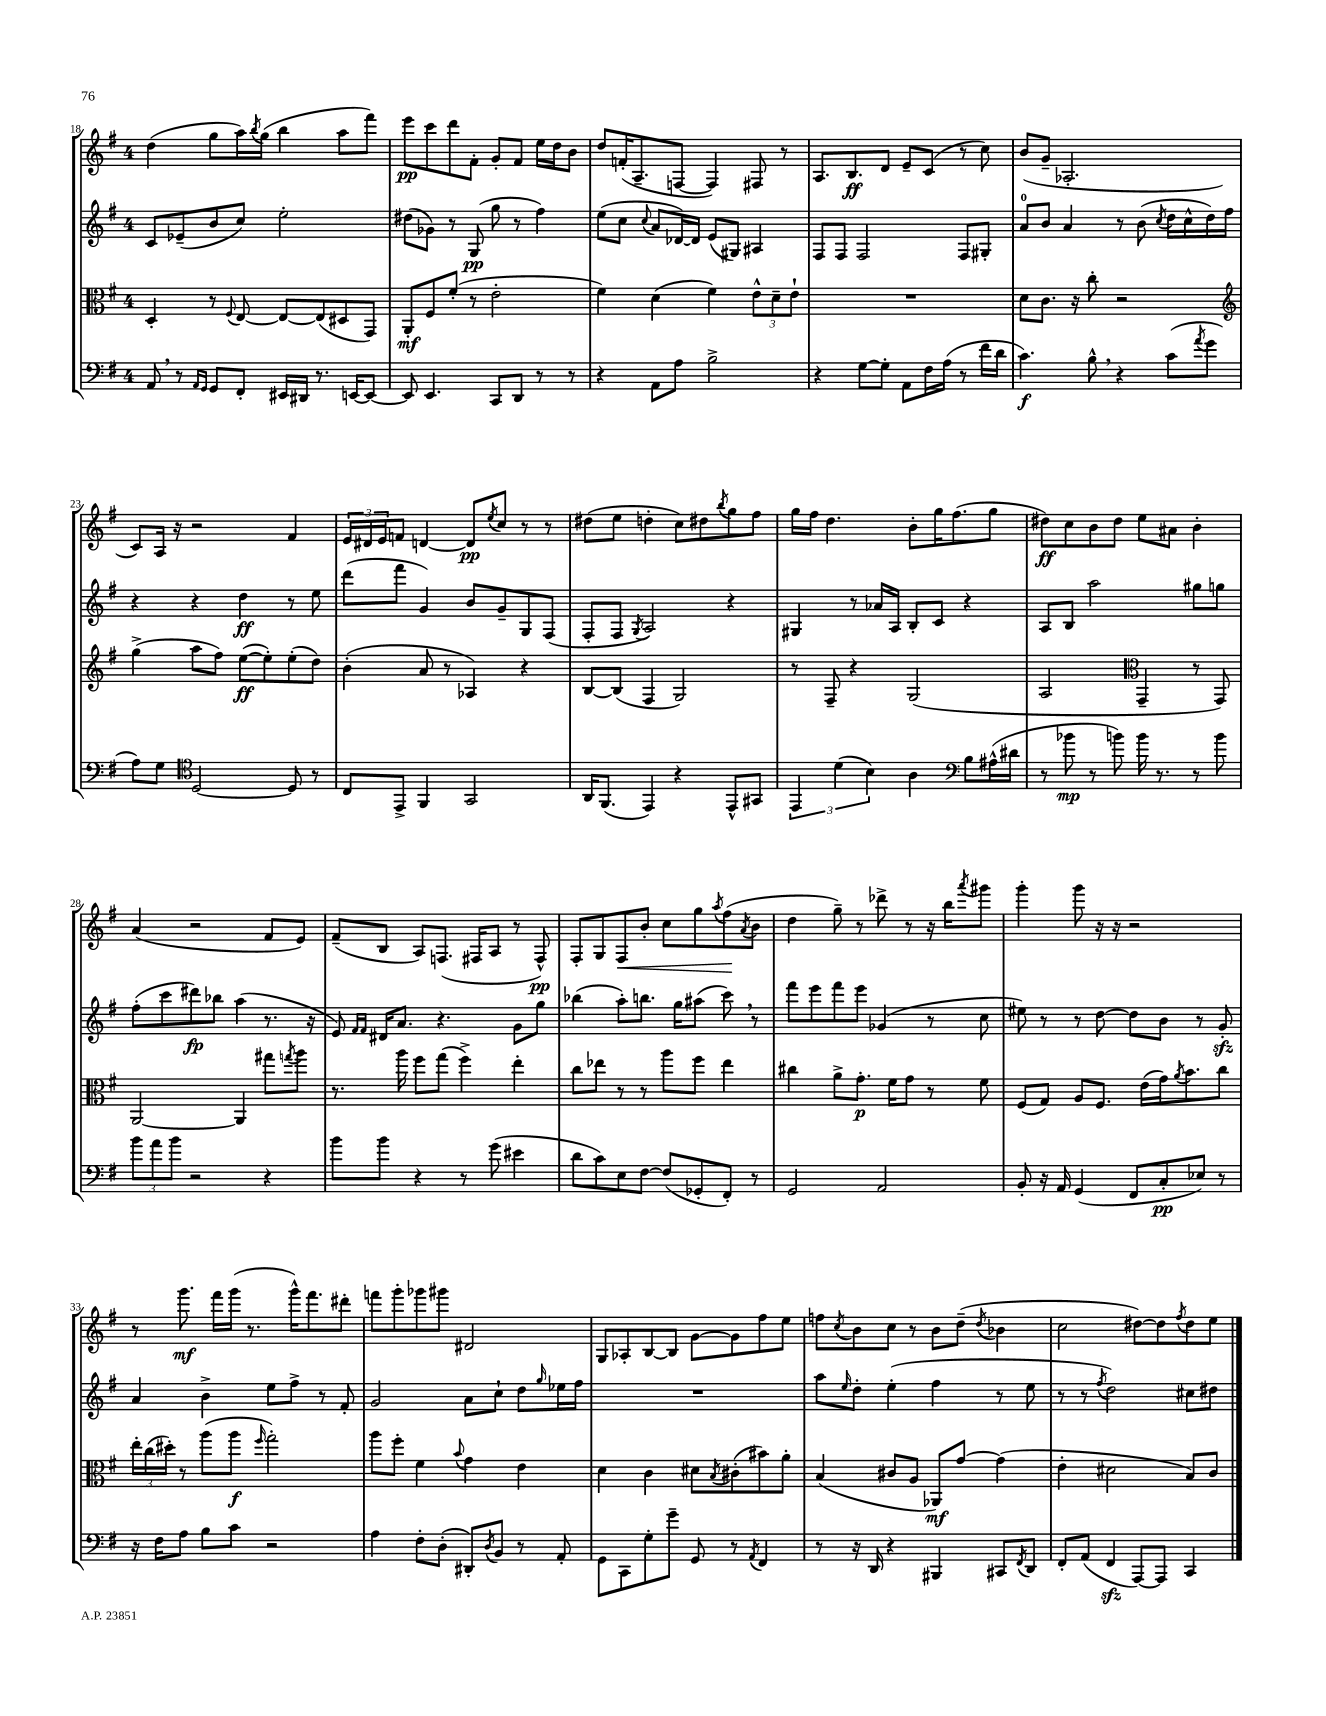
<<
\new StaffGroup <<
\new Staff = "s0" {
    \clef treble \key g \major \once \override Staff.TimeSignature.style = #'single-digit \time 4/4
    d''4( g''8 a''16) \acciaccatura { b''8 } g''16( b''4 a''8 fis'''8) |
    e'''8\pp c'''8 d'''8 fis'8-. g'8-. fis'8 e''16 d''16 b'8 |
    d''8 f'16-.( a8.-- f8~ f4) fis8 r8 |
    a8. b8.\ff d'8 e'8-- c'8( r8 c''8) |
    b'8( g'8-- aes2.-. |
    c'8) a16 r16 r2 fis'4 |
    \tuplet 3/2 { e'16 dis'16 e'16 } f'8 d'4~ d'8\pp \acciaccatura { e''8 } c''8 r8 r8 |
    dis''8( e''8 d''4-. c''8) dis''8 \acciaccatura { b''8 } g''8 fis''8 |
    g''16 fis''16 d''4. b'8-. g''16 fis''8.( g''8 |
    dis''8\ff) c''8 b'8 dis''8 e''8 ais'8 b'4-. |
    a'4( r2 fis'8 e'8) |
    fis'8--( b8 a8) f8.( fis16 a8 r8 fis8-^\pp) |
    fis8-. g8 fis8\< b'8-. c''8 g''8 \acciaccatura { a''8 } fis''8\!( \acciaccatura { a'8 } b'8 |
    d''4 g''8--) r8 des'''8-> r8 r16 b''16 \acciaccatura { a'''8 } gis'''8 |
    g'''4-. g'''8 r16 r16 r2 |
    r8 g'''8.\mf fis'''16 g'''16( r8. g'''16-^) fis'''8. dis'''8-. |
    f'''8 g'''8-. ges'''8 gis'''8 dis'2 |
    g8 aes8-. b8~ b8 g'8~ g'8 fis''8 e''8 |
    f''8 \acciaccatura { c''8 } b'8 c''8 r8 b'8 d''8--( \acciaccatura { d''8 } bes'4 |
    c''2 dis''8~) dis''8 \acciaccatura { fis''8 } dis''8 e''8 \bar "|." |
}
\new Staff = "s1" {
    \clef treble \key g \major \once \override Staff.TimeSignature.style = #'single-digit \time 4/4
    c'8 ees'8--( b'8 c''8) e''2-. |
    dis''8( ges'8) r8 g8\pp( g''8 r8 fis''4) |
    e''8( c''8 \appoggiatura { c''8 } a'8 des'16~) des'16 e'8( gis8) ais4 |
    fis8 fis8 fis2 fis8 gis8-. |
    a'8-0 b'8 a'4 r8 b'8( \acciaccatura { c''8 } d''16 c''16-^ d''16) fis''16 |
    r4 r4 d''4\ff r8 e''8 |
    d'''8( fis'''8 g'4) b'8 g'8-- g8 fis8( |
    fis8-. fis8 \acciaccatura { g8 } a2) r4 |
    gis4 r8 aes'16 a16 b8-. c'8 r4 |
    a8 b8 a''2 gis''8 g''8 |
    fis''8-.( c'''8 dis'''8\fp) bes''8 a''4( r8. r16 |
    e'8) \grace { fis'16 fis'16 } dis'16 a'8. r4. g'8 g''8 |
    bes''4( a''8-.) b''8. g''16 ais''8( c'''8) \breathe r8 |
    fis'''8 e'''8 fis'''8 e'''8 ges'4( r8 c''8 |
    eis''8) r8 r8 d''8~ d''8 b'8 r8 g'8-.\sfz |
    a'4 b'4-> e''8 fis''8-> r8 fis'8-. |
    g'2 a'8 c''8-! d''8 \grace { g''16 } ees''16 fis''16 |
    R1 |
    a''8 \grace { e''16 } d''8-. e''4-.( fis''4 r8 e''8 |
    r8 r8 \acciaccatura { fis''8 } d''2) cis''8 dis''8 \bar "|." |
}
\new Staff = "s2" {
    \clef alto \key g \major \once \override Staff.TimeSignature.style = #'single-digit \time 4/4
    d4-. r8 \appoggiatura { fis8 } e8~ e8~ e8( dis8 g,8) |
    a,8-.\mf fis8 fis'8-.( r8 e'2-. |
    fis'4) d'4( fis'4) \tuplet 3/2 { e'8-^ d'8-- e'8-! } |
    R1 |
    d'8 c'8. r16 c''8-. r2 |
    \clef treble g''4->( a''8 fis''8) e''8~\ff( e''8-.) e''8-.( d''8) |
    b'4-.( a'8 r8 aes4) r4 |
    b8~ b8( fis4 g2) |
    r8 fis8-- r4 g2( |
    a2 \clef alto g,4-- r8 g,8) |
    a,2~ a,4 gis''8 \acciaccatura { g''8 } a''8 |
    r8. a''16 fis''8 g''8( fis''4->) e''4-. |
    c''8 ees''8 r8 r8 a''8 fis''8 ees''4 |
    cis''4 a'8-> g'8.-.\p fis'16 g'8 r8 fis'8 |
    fis8( g8) a8 fis8. e'16( g'16) \acciaccatura { a'8 } b'8. c''8 |
    \tuplet 3/2 { e''16-. c''16( dis''16-.) } r8 a''8( a''8\f \grace { fis''16 } g''2-.) |
    a''8 fis''8-. fis'4 \appoggiatura { b'8 } g'4 e'4 |
    d'4 c'4 dis'8 \acciaccatura { b8 } cis'8-.( bis'8) a'8-. |
    b4( cis'8 a8 aes,8\mf) g'8~ g'4( |
    e'4-. dis'2 b8) c'8 \bar "|." |
}
\new Staff = "s3" {
    \clef bass \key g \major \once \override Staff.TimeSignature.style = #'single-digit \time 4/4
    a,8 \breathe r8 \grace { a,16 g,16 } g,8 fis,8-. eis,16 dis,16 r8. e,16~ e,8~ |
    e,8 e,4. c,8 d,8 r8 r8 |
    r4 a,8 a8 b2-> |
    r4 g8~ g8-. a,8 fis16 a16( r8 fis'16 d'16 |
    c'4.\f) b8-^ \breathe r4 c'8( \acciaccatura { a'8 } g'8 |
    a8) g8 \clef tenor d2~ d8 r8 |
    c8 e,8-> fis,4 g,2 |
    a,16 fis,8.( e,4) r4 e,8-^ gis,8 |
    \tuplet 3/2 { e,4 d'4( b4) } a4 \clef bass b8 ais16-^( dis'16 |
    r8 bes'8\mp r8 b'8) b'16 r8. r8 b'8 |
    \tuplet 3/2 { b'8 a'8 b'8 } r2 r4 |
    b'8 b'8 r4 r8 g'8( eis'4 |
    d'8 c'8) e8 fis8~ fis8( ges,8-. fis,8-.) r8 |
    g,2 a,2 |
    b,8-. r16 a,16 g,4( fis,8 c8-.\pp ees8) r8 |
    r16 fis16 a8 b8 c'8 r2 |
    a4 fis8-. d8-.( dis,8-.) \acciaccatura { d8 } b,8 r8 a,8-. |
    g,8 c,8 g8-. g'8-- g,8 r8 \acciaccatura { a,8 } fis,4 |
    r8 r16 d,16 r4 bis,,4 cis,8 \acciaccatura { fis,8 } d,8 |
    fis,8-. a,8( fis,4\sfz a,,8~) a,,8 c,4 \bar "|." |
}
>>
>>
\layout { \context { \Score currentBarNumber = #18 } }
